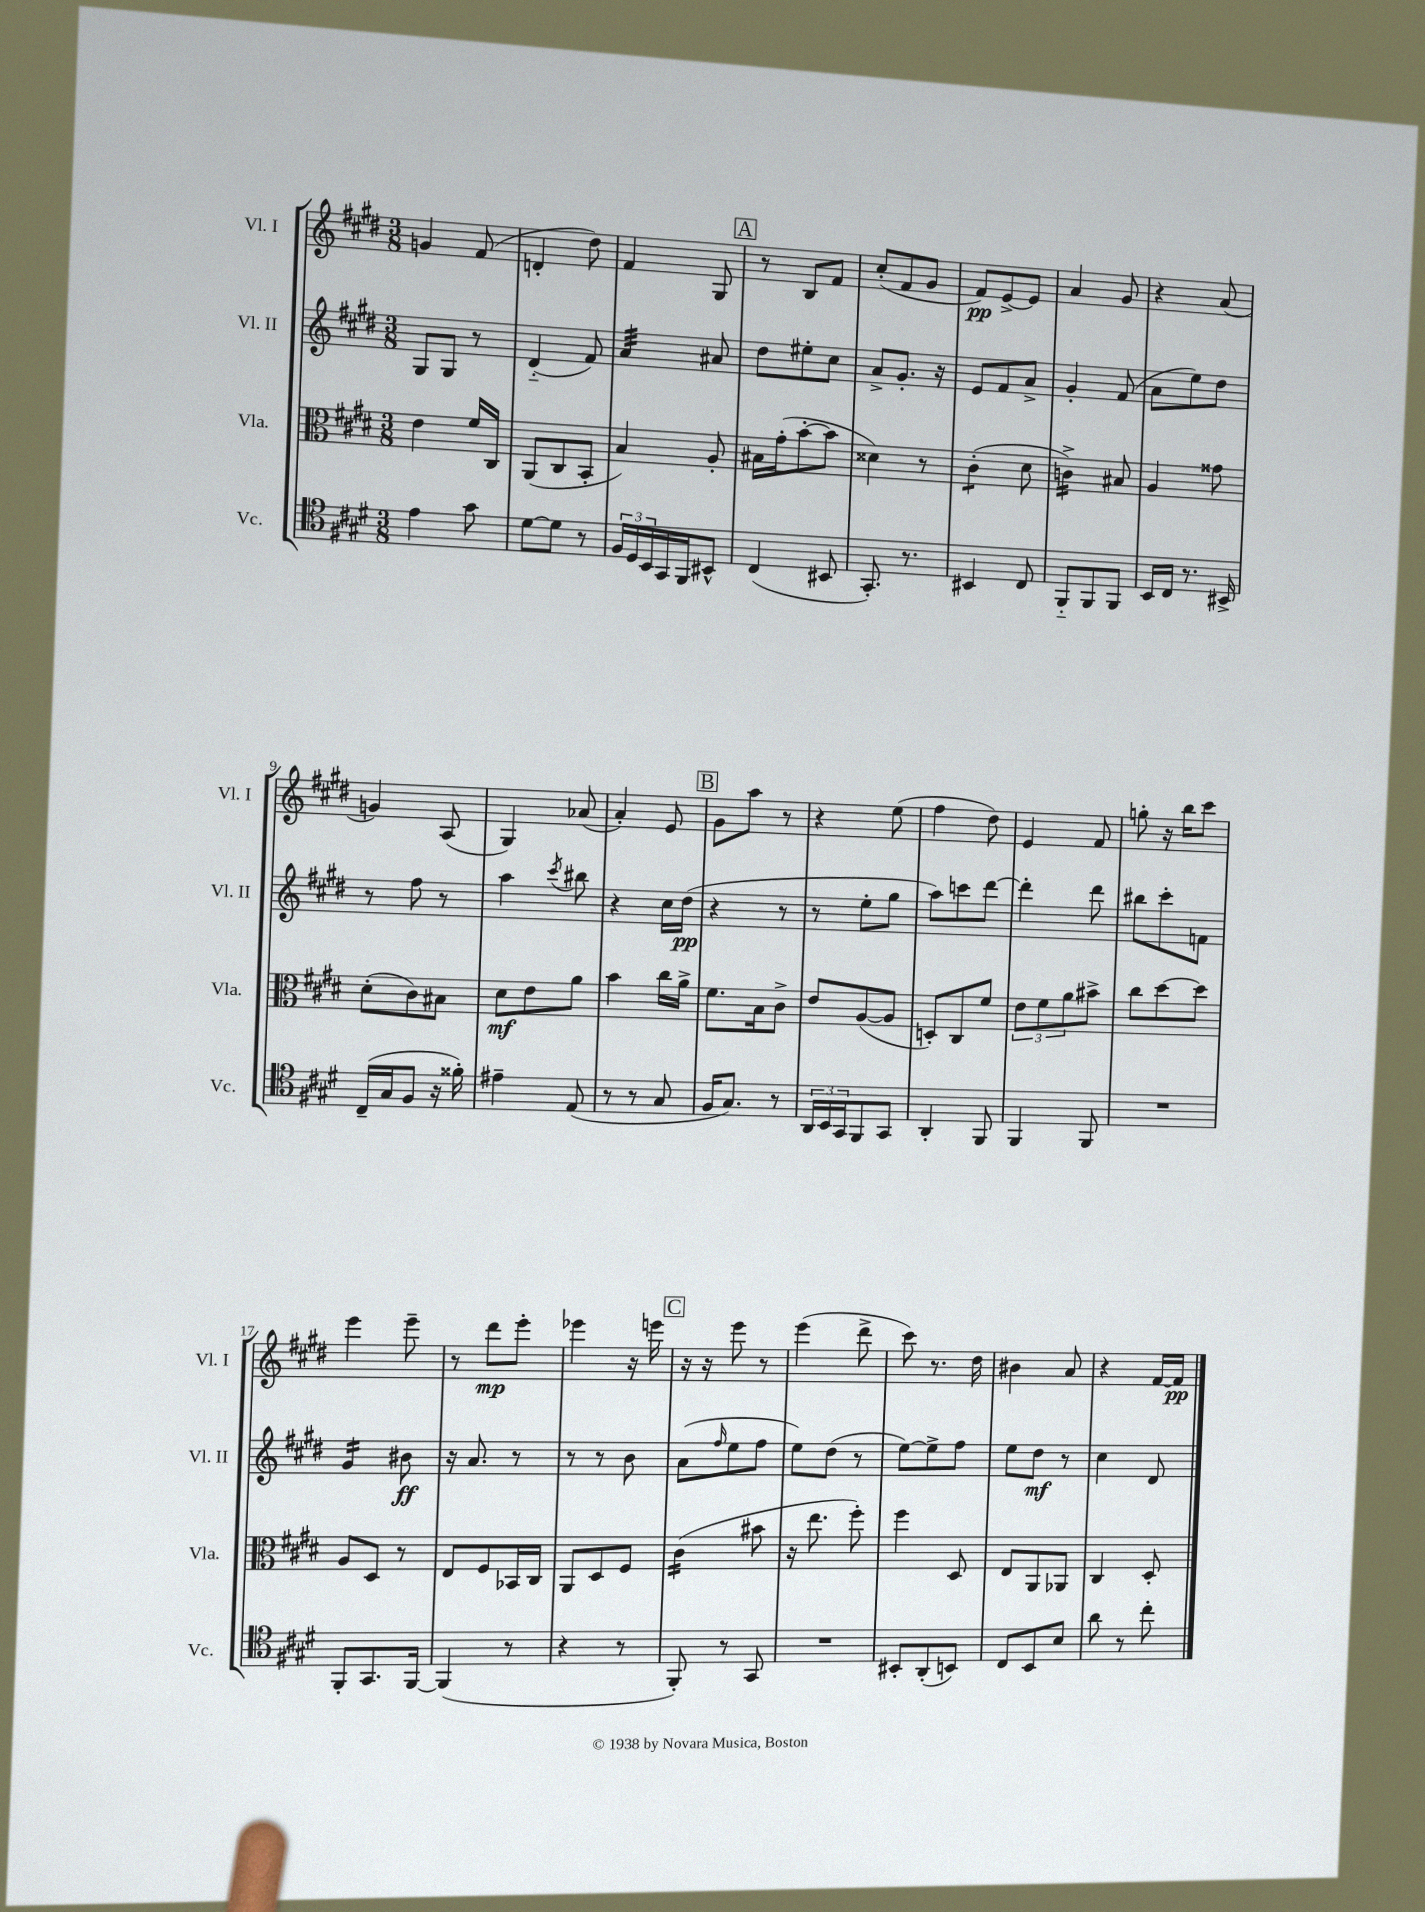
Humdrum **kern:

**kern	**kern	**kern	**kern
*staff4	*staff3	*staff2	*staff1
*clefC4	*clefC3	*clefG2	*clefG2
*k[f#c#g#d#]	*k[f#c#g#d#]	*k[f#c#g#d#]	*k[f#c#g#d#]
*M3/8	*M3/8	*M3/8	*M3/8
4e	4e	8G#	4g
.	.	8G#	.
8g#	16f#	8r	(8f#
.	16C#	.	.
=	=	=	=
[8d#	(8AA	(4d#'~	4d'
8d#]	8C#	.	.
8r	8BB'	8f#)	8dd#)
=	=	=	=
24F#	4B)	4a	4f#
24D#	.	.	.
24BB	.	.	.
16GG#	.	.	.
16FF#	.	.	.
8BB#^^	8A'	8a#	8G#
=	=	=	=
(4C#	16B#	8dd#	8r
.	(16g#'	.	.
.	[8b'	8ee#'	8B
8BB#	8b]	8cc#	8f#
=	=	=	=
8.GG#')	4d##)	8a^	(8cc#'
.	.	8.g#'	8f#
8.r	.	.	.
.	8r	.	8g#
.	.	16r	.
=	=	=	=
4BB#	(4c#'	8e	8f#)
.	.	8f#	[8e^
8C#	8d#	8a^	8e]
=	=	=	=
8FF#'~	4c^)	4g#'	4a
8FF#	.	.	.
8FF#	8B#	(8f#	8g#
=	=	=	=
16BB	4A	8a	4r
16C#	.	.	.
8.r	.	8ee)	.
.	8g##	8dd#	(8a
16BB#^	.	.	.
=	=	=	=
(16C#~	(8d#'	8r	4g)
16G#	.	.	.
8F#	8c#)	8ff#	.
16r	8B#	8r	(8A
16f##')	.	.	.
=	=	=	=
4e#~	8d#	4aa	4G#)
.	8e	.	.
.	.	8qccc#	.
(8E	8a	8bb#	(8a-
=	=	=	=
8r	4b	4r	4a')
8r	.	.	.
8G#	16cc#	16cc#	8e
.	16a^	(16dd#	.
=	=	=	=
16F#	8.f#	4r	8g#
8.G#)	.	.	.
.	.	.	8aa
.	16B	.	.
8r	8c#^	8r	8r
=	=	=	=
24AA	8e	8r	4r
24BB	.	.	.
24GG#	.	.	.
8FF#	([8A	8ee'	.
8GG#	8A]	8gg#	(8ee
=	=	=	=
4AA'	8D')	8aa)	4ff#
.	8C#	8ccc	.
8FF#	8f#	[8ddd#	8dd#)
=	=	=	=
4FF#	12e	4ddd#']	4e
.	12f#	.	.
.	12a	.	.
8FF#	8b#^	8ddd#	8f#
=	=	=	=
4.r	8cc#	8bb#	8gg'
.	[8dd#	8ccc#'	16r
.	.	.	16bb
.	8dd#]	8f	8ccc#
=	=	=	=
8FF#'	8A	4g#	4eee
8.GG#	8D#	.	.
.	8r	8b#	8eee~
[16FF#	.	.	.
=	=	=	=
(4FF#]	8E	16r	8r
.	.	8.a	.
.	8F#	.	8ddd#
8r	16BB-	8r	8eee'
.	16C#	.	.
=	=	=	=
4r	8AA	8r	4eee-
.	8D#	8r	.
8r	8F#	8b	16r
.	.	.	16eee
=	=	=	=
8FF#')	(4c#	(8a	16r
.	.	.	16r
.	.	16qqff#	.
8r	.	8ee	8eee
8GG#	8b#	8ff#	8r
=	=	=	=
4.r	16r	8ee)	(4eee
.	8.ee	.	.
.	.	(8dd#	.
.	8ff#')	8r	8ddd#^
=	=	=	=
8BB#'	4ff#	[8ee)	8ccc#)
(8AA'	.	8ee^]	8.r
8BB)	8D#	8ff#	.
.	.	.	16dd#
=	=	=	=
8C#	8E	8ee	4b#
8BB	8AA	8dd#	.
8B	8AA-	8r	8a
=	=	=	=
8a	4C#	4cc#	4r
8r	.	.	.
8cc#'	8D#'	8d#	[16f#
.	.	.	16f#]
==	==	==	==
*-	*-	*-	*-
